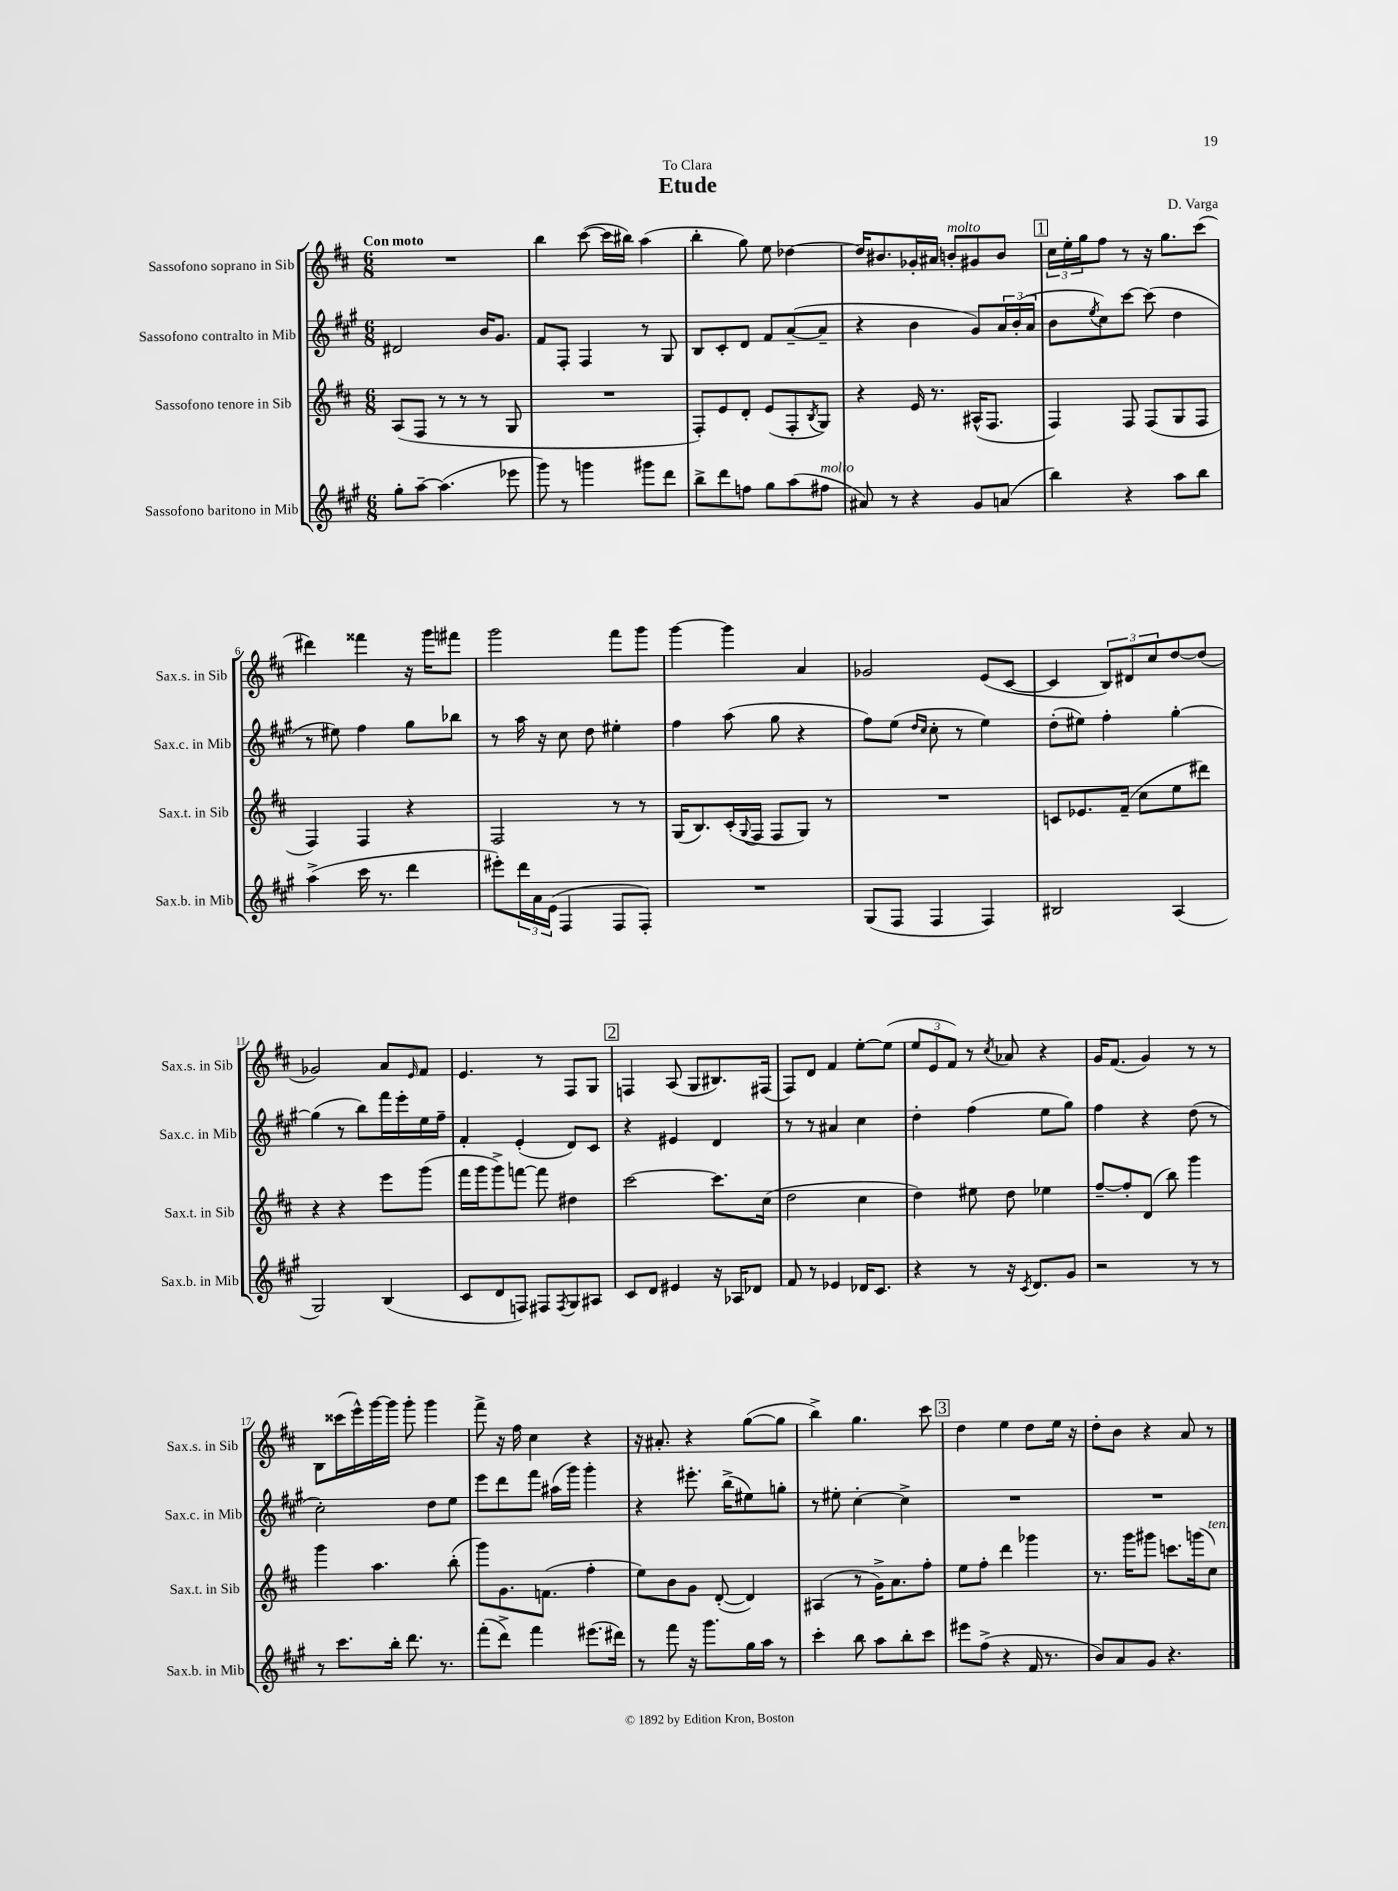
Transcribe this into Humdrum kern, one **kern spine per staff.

**kern	**kern	**kern	**kern
*part4	*part3	*part2	*part1
*staff4	*staff3	*staff2	*staff1
*I"Sassofono baritono in Mib	*I"Sassofono tenore in Sib	*I"Sassofono contralto in Mib	*I"Sassofono soprano in Sib
*I'Sax.b. in Mib	*I'Sax.t. in Sib	*I'Sax.c. in Mib	*I'Sax.s. in Sib
*clefG2	*clefG2	*clefG2	*clefG2
*k[f#c#g#]	*k[f#c#]	*k[f#c#g#]	*k[f#c#]
*M6/8	*M6/8	*M6/8	*M6/8
=1	=1	=1	=1
!	!	!	!LO:TX:a:B:t=Con moto
8gg#'\L	(8A/L	2d#X/	2.r
[8aa~\J	8F#/J	.	.
(4.aa\]	8r	.	.
.	8r	.	.
.	8r	16b/KL	.
.	.	8.g#/J	.
8eee-X\	8G/	.	.
=2	=2	=2	=2
8ggg#\)	2.r	8f#/L	4bb\
8r	.	8F#'/J	.
4gggn\	.	4F#/	([8ccc#\
.	.	.	16ccc#\LL]
.	.	.	16bb#X\JJ)
8ggg#X\L	.	8r	(4aa\
8ddd\J	.	8G#/	.
=3	=3	=3	=3
8bb^\L	8F#'/L)	8B/L	4bb'\
8ddd\	8e/	8c#'/	.
8ffn\J	8d'/J	8d/J	8gg\)
8gg#\L	(8e/L	8f#/L	8ee\
(8aa\	8F#'/	([8a~/	[4dd-X\
.	8qB/	.	.
!LO:TX:a:i:t=molto	!	!	!
8ff#X\J	8G/J)	8a~/J]	.
=4	=4	=4	=4
8a#X/)	4r	4r	16dd-/KL]
.	.	.	8.b#X/
8r	.	.	.
4r	16e/	4b\	16g-X'/L
.	8.r	.	16a#X/JJ
!	!	!	!LO:TX:a:i:t=molto
.	.	.	8bn'/L
8g#/L	(16A#X^^/KL	8g#/L)	8g#X/
.	8.F#/J	.	.
(8an/J	.	24a/L	8b/J
.	.	(24b'/	.
.	.	24a/JJ	.
!!LO:REH:place=s1:t=1
=5	=5	=5	=5
4bb\)	4F#/)	8b\L	24cc#\LL
.	.	.	24ee'\
.	.	.	24gg\J
.	.	8qee/	.
.	.	8cc#\)	8ff#\J
4r	8F#/	[8ccc#\J	8r
.	(8F#/L	(8ccc#\]	16r
.	.	.	8.gg\L
8aa\L	8G/	4dd\	.
8bb\J	8F#/J	.	(8ccc#\J
!!LO:LB:g=z
=6	=6	=6	=6
(4aa^\	4F#/)	8r	4ddd#X\)
.	.	8ee#X\)	.
16ccc#\	4F#/	4ff#\	4fff##X\
8.r	.	.	.
4ddd\	4r	8gg#\L	16r
.	.	.	16ggg\KL
.	.	8bb-X\J	8fff#X\J
=7	=7	=7	=7
8eee#X'\L)	2F#/	8r	2ggg\
24ddd\L	.	16aa\	.
24a\	.	.	.
.	.	16r	.
(24e\JJ	.	.	.
4F#/	.	8cc#\	.
.	.	8dd\	.
8F#/L	8r	4ee#X'\	8fff#\L
8F#'/J)	8r	.	8ggg\J
=8	=8	=8	=8
2.r	(16G/KL	4ff#\	[4ggg\
.	8.B/)	.	.
.	(16c#'/L	(8aa\	4ggg\]
.	8qqG/	.	.
.	16F#/JJ	.	.
.	8F#/L	8gg#\	.
.	8G/J)	4r	4a/
.	8r	.	.
=9	=9	=9	=9
(8G#/L	2.r	8ff#\L)	2g-X/
8F#/J	.	(8ee\J	.
.	.	16qqdd/LL	.
.	.	16qqcc#/JJ	.
4F#/	.	8cc#'\	.
.	.	8r	.
4F#/)	.	4ee\)	(8e/L
.	.	.	[8c#/J
=10	=10	=10	=10
2B#X/	8cn/L	(8dd'\L	4c#/]
.	8.e-X/	8ee#X\J)	.
.	.	4ff#'\	12B/L)
.	(16f#~/Jk	.	.
.	.	.	12d#X/
.	8cc#\L	.	.
.	.	.	12cc#/
(4A/	8ee\	[4gg#'\	[8dd/
.	8ddd#X\J)	.	(8dd/J]
!!LO:LB:g=z
=11	=11	=11	=11
2G#/)	4r	(4gg#\]	2g-X/)
.	4r	8r	.
.	.	8bb\L)	.
(4B/	8eee\L	16fff#\L	8a/L
.	.	16eee'\	.
.	.	.	16qqe/
.	(8ggg\J	16ee\	8f#/J
.	.	16ff#~\JJ	.
=12	=12	=12	=12
8c#/L	16fff#\LL	4f#'/	4.e/
.	16ggg\J	.	.
8d/	8ggg^\)	.	.
8Fn/J)	[8fffn\J	(4e'/	.
8F#X/L	8fff\]	.	8r
8qF#/	.	.	.
8G#/	4dd#X\	8d/L)	8F#/L
8A#X/J	.	8c#/J	8G/J
!!LO:REH:place=s1:t=2
=13	=13	=13	=13
8c#/L	[2ccc#\	4r	4Fn/
8d/J	.	.	.
4e#X/	.	4e#X/	(8A/
.	.	.	8G/L
16r	8.ccc#\L]	4d/	8.B#X/)
16A-X/KL	.	.	.
8d-X/J	.	.	.
.	(16cc#\Jk	.	(16F#X/Jk
=14	=14	=14	=14
8f#/	2dd\	8r	8F#/L)
8r	.	8r	8d/J
4e-X/	.	4a#X/	4f#/
16d-X/KL	4cc#\	4cc#\	[8ee'\L
8.c#/J	.	.	.
.	.	.	(8ee\J]
=15	=15	=15	=15
4r	4dd\)	4dd'\	12ee/L
.	.	.	12e/
.	.	.	12f#/J)
8r	8ee#X\	(4ff#\	8r
.	.	.	8qcc#/
16r	8dd\	.	8a-X/
8qc#/	.	.	.
8.d/L	.	.	.
.	4ee-X\	8ee\L	4r
8g#/J	.	8gg#\J)	.
=16	=16	=16	=16
2r	[8ff#~/L	4ff#\	16g/KL
.	.	.	(8.f#/J
.	8ff#'/]	.	.
.	(8d/J	4r	4g/)
.	8bb\)	.	.
8r	4ggg\	(8dd\	8r
8r	.	8r	8r
!!LO:LB:g=z
=17	=17	=17	=17
8r	4ggg\	2cc#'\)	8B\L
8.ccc#\L	.	.	(16ccc##X\L
.	.	.	16eee^^\)
.	4.aa\	.	[16ggg\
16bb'\Jk	.	.	16ggg\JJ]
8.ddd\	.	.	8ggg'\
.	.	8dd\L	4ggg\
8.r	.	.	.
.	(8bb'\	8ee\J	.
=18	=18	=18	=18
(8fff#'\L	8ggg\L)	8eee\L	8fff#^\
8ddd^\J)	8.g\	8ddd\	16r
.	.	.	16ff#\
4fff#\	.	8fff#\J	4cc#\
.	(8.fn\J	.	.
.	.	(16aa#X\LL	.
.	.	16ggg#\JJ)	.
(8.eee#X\L	4ff#'\	4ggg#'\	4r
16ddd#X\Jk)	.	.	.
=19	=19	=19	=19
8r	8ee\L)	4r	16r
.	.	.	8.a#X'/
8fff#\	8b\	.	.
16r	8g\J	8.eee#X'\	4r
8.ggg#\L	.	.	.
.	([8d'/	.	.
.	.	(16bb^\KL	.
16gg#\L	4d/])	8ee#X\)	([8gg\L
16aa\JJ	.	.	.
8r	.	8ggn'\J	8gg\J]
=20	=20	=20	=20
4ccc#'\	(4A#X/	8r	4bb^\)
.	.	8ee#X'\	.
8bb\	8r	[4cc#'\	4.gg\
8aa\L	16g^\KL)	.	.
.	8.a\	.	.
8bb'\	.	4cc#^\]	.
8ccc#\J	8ff#'\J	.	8ccc#\
!!LO:REH:place=s1:t=3
=21	=21	=21	=21
8eee#X\L	8ee\L	2.r	4dd\
(8ff#^\J	8ff#'\J	.	.
4r	4ddd\	.	4ee\
16f#/	4ggg-X\	.	8dd\L
8.r	.	.	.
.	.	.	16ee\Jk
.	.	.	16r
=22	=22	=22	=22
8b/L)	8.r	2.r	8dd'\L
8a/	.	.	8b\J
.	16ggg\KL	.	.
8g#/J	8ggg#X\J	.	4r
4.r	8.cccn\L	.	.
.	.	.	8a/
.	(16gggn\k	.	.
!	!LO:TX:a:i:t=ten.	!	!
.	8cc#\J)	.	8r
==	==	==	==
*-	*-	*-	*-
